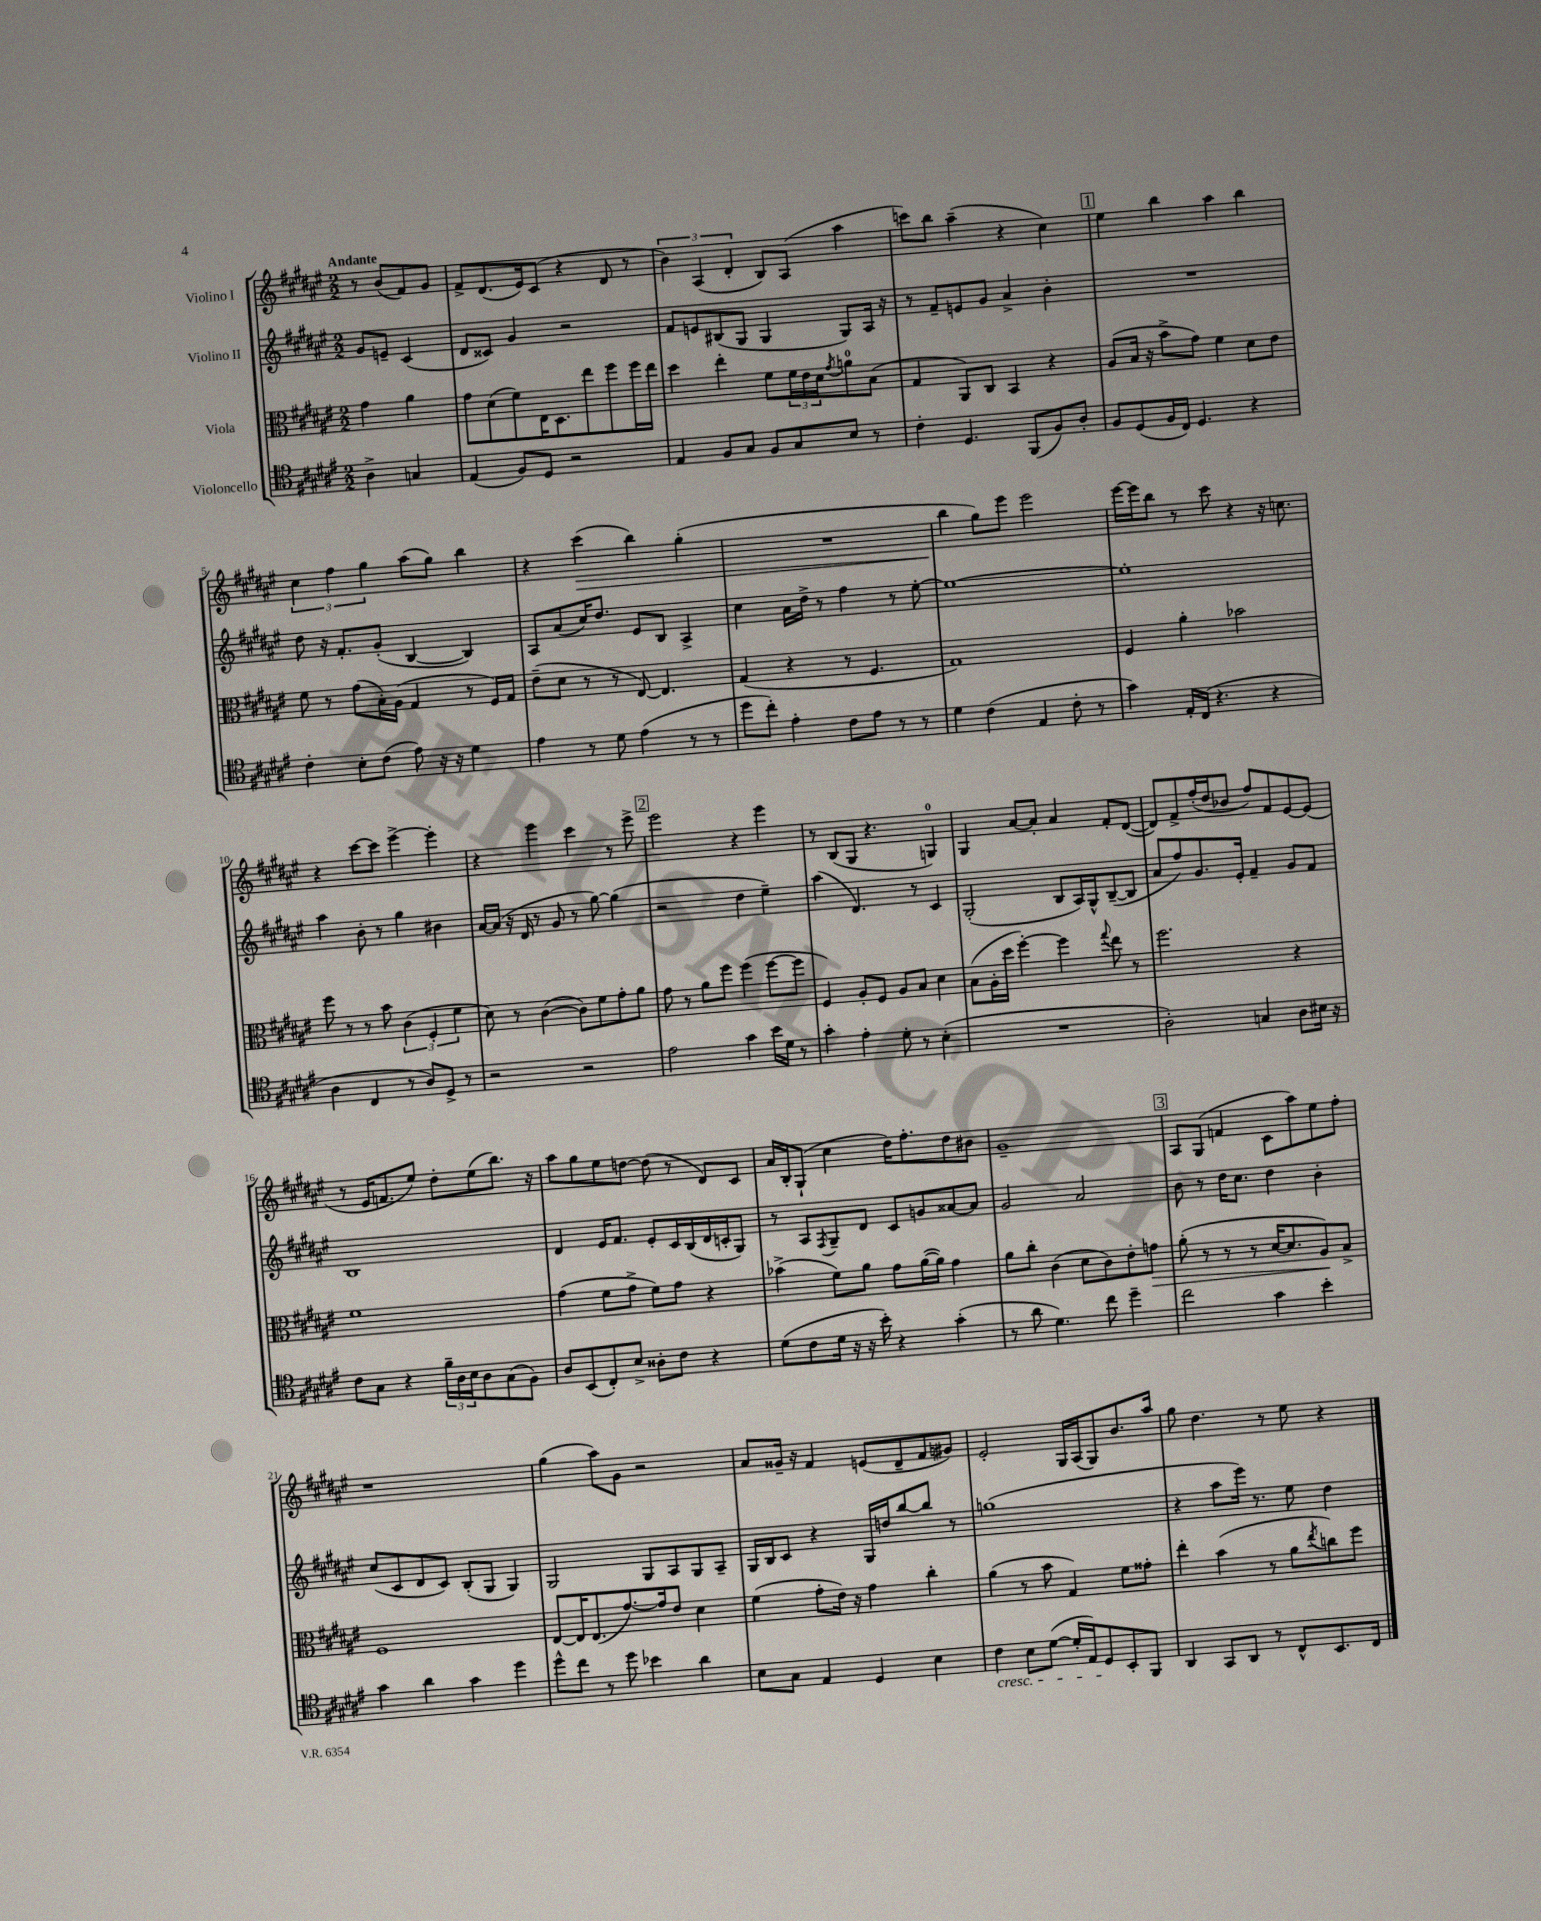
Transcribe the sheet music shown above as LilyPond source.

<<
\new StaffGroup <<
\new Staff = "s0" \with { instrumentName = "Violino I" } {
    \clef treble \key fis \major \numericTimeSignature \time 2/2 \partial 2 \tempo "Andante"
    r8 b'8( fis'8) gis'8 |
    fis'8-> dis'8.( eis'16) cis'8( r4 dis'8 r8 |
    \tuplet 3/2 { b'4) ais4( dis'4-. } b8) ais8( ais''4 |
    c'''8) b''8 ais''4--( r4 cis''4) |
    \mark \markup { \box "1" } eis''4 b''4 ais''4 b''4 |
    \tuplet 3/2 { cis''4 fis''4 gis''4 } ais''8( gis''8) b''4 |
    r4 cis'''4\>( b''4) gis''4-.( |
    R1 |
    b''4\! gis''8) eis'''8 eis'''2 |
    eis'''16~ eis'''16 b''8 r8 cis'''8 r4 r16 c''8. |
    r4 cis'''8~ cis'''8 eis'''4~-> eis'''4-. |
    r4 eis'''4 cis'''4 r8 eis'''8-> |
    \mark \markup { \box "2" } eis'''2 r4 eis'''4 |
    r8 b8( gis8 r4. g4-0) |
    gis4 ais'8~ ais'8-. ais'4 fis'8-. dis'8~( |
    dis'8) fis'8-> fis''16-.( dis''16 bes'8 fis''8) fis'8 eis'8~ eis'8( |
    r8 eis'16 f'8. eis''8) dis''8-. eis''8( b''8.) r16 |
    ais''8 gis''8 eis''8 d''8~ d''8( r8 dis'8) cis'8 |
    ais'16 b16-. gis8-!( cis''4 dis''16) fis''8.-. dis''8 bis'8 |
    gis'1-- |
    \mark \markup { \box "3" } ais8 gis8( f'4 cis'8 ais''8) eis''8 fis''8-. |
    r1 |
    gis''4( ais''8) gis'8 r2 |
    ais'8 gisis'16-- r16 fis'4 e'8( dis'8-- fis'8 gis'8) |
    eis'2-. gis16 ais16( gis8) b'8. ais''16 |
    gis''8 dis''4. r8 eis''8 r4 \bar "|." |
}
\new Staff = "s1" \with { instrumentName = "Violino II" } {
    \clef treble \key fis \major \numericTimeSignature \time 2/2 \partial 2
    gis'8 e'8-- cis'4( |
    dis'8 cisis'8) gis'4 r2 |
    fis'8 e'8 bis8( gis8 gis4 gis8) ais16 r16 |
    r8 fis'8-- e'8 gis'8 ais'4-> b'4-. |
    \mark \markup { \box "1" } R1 |
    dis''8 r16 fis'8.-. gis'8-.( b4~ b4) |
    ais8 ais'8( cis''16) dis''8. eis'8 b8 ais4-> |
    cis''4 ais'16 dis''16-> r8 fis''4 r8 eis''8~-. |
    eis''1~ |
    eis''1-. |
    ais''4 b'8-. r8 gis''4 bis'4 |
    ais'16~ ais'16( r16 dis'16 r8 gis'8 r8 gis''8~) gis''4( |
    \mark \markup { \box "2" } r2 dis''4 eis''4--) |
    ais''4( dis'4.) r8 cis'4 |
    gis2-.( b8 ais16) gis16-^ b8~--( b8 |
    ais'8 fis''8) gis'8. eis'16-. fis'4-- gis'8 fis'8 |
    b1 |
    dis'4 eis'16 fis'8. eis'8-. cis'16 b16( dis'16 c'16-. gis8) |
    r8 ais8 \acciaccatura { fis8 } gis8-- dis'8 cis'8 g'8 aisis'8~ aisis'8 |
    gis'2 ais'2 |
    \mark \markup { \box "3" } b'8 r8 dis''16 cis''8. dis''4 b'4-. |
    cis''8( cis'8 dis'8 cis'8) b8-.( gis8 gis4) |
    gis2 gis8 ais8 gis8 ais8-- |
    gis16 b16 cis'8 r4 gis16 d''16 b''8~ b''8 r8 |
    g''1( |
    r4 ais''8 eis'''16) r8. eis''8 dis''4 \bar "|." |
}
\new Staff = "s2" \with { instrumentName = "Viola" } {
    \clef alto \key fis \major \numericTimeSignature \time 2/2 \partial 2
    gis'4 ais'4 |
    gis'8 dis'8( fis'8) eis16 dis8. eis''8 fis''8 fis''16 eis''16 |
    dis''4 eis''4-. fis'8 \tuplet 3/2 { fis'16 eis'16 dis'16 } \acciaccatura { gis'8 } a'8-0 b8( |
    gis4 ais,8) cis8 b,4 r4 |
    \mark \markup { \box "1" } ais8( b16 r16 b'8-> gis'8) fis'4 dis'8 eis'8 |
    fis'8 r8 gis'8( b16-.) ais16( gis4 r8 fis16) gis16 |
    eis'8--( dis'8 r8 r8 eis8~) eis4. |
    gis4( r4 r8 fis4. |
    gis1) |
    fis4 ais'4-. bes'2 |
    fis''8 r8 r8 b'8 \tuplet 3/2 { cis'4( fis4-. fis'4 } |
    dis'8) r8 cis'4~( cis'8) fis'8 gis'8-. ais'8 |
    \mark \markup { \box "2" } gis'8 r8 ais'8 fis''8 fis''4( fis''8~ fis''8 |
    fis4) ais8-. fis8 ais8 b8 dis'4 |
    b8( ais16-. dis''16 fis''4~-.) fis''4 \appoggiatura { gis''8 } eis''8 r8 |
    fis''2. r4 |
    fis'1 |
    gis'4( fis'8 gis'8-> fis'8) gis'8 r4 |
    bes'4->( fis'8) ais'8 gis'8 ais'16~( ais'16) gis'4 |
    ais'8 cis''8-. cis'4( dis'8 cis'8) eis'8-. g'8\> |
    \mark \markup { \box "3" } ais'8-.( r8 r8 r8 dis'16~ dis'8. ais8\!) b8-> |
    fis1 |
    eis8~ eis16 eis8.( gis'8.~) gis'16 eis'8 dis'4 |
    fis'4( gis'8-. eis'16) r16 gis'4 cis''4-. |
    ais'4( r8 b'8 gis4) fis'8 gisis'8-. |
    eis''4-. b'4( r8 ais'8 \acciaccatura { eis''8 } c''8) fis''8 \bar "|." |
}
\new Staff = "s3" \with { instrumentName = "Violoncello" } {
    \clef tenor \key fis \major \numericTimeSignature \time 2/2 \partial 2
    ais4-> g4 |
    eis4( fis8) dis8 r2 |
    eis4 fis8 gis8 fis8 gis8 b8 r8 |
    cis'4-. dis4. fis,8( fis8) ais8-. |
    \mark \markup { \box "1" } fis8 dis8( fis16 cis16) dis4. r4 |
    cis'4-. b8-. cis'8( eis'8) r16 r16 dis'4 |
    eis'4 r8 dis'8 eis'4( r8 r8 |
    dis''8 cis''8-.) eis'4-. cis'8 eis'8 r8 r8 |
    dis'4 cis'4( eis4 cis'8-. r8 |
    gis'4) eis16-. cis16( r4. r4 |
    ais4 cis4 r8 ais8) dis8-> r8 |
    r2 r2 |
    \mark \markup { \box "2" } eis'2 gis'4 b'16 dis'16 r8 |
    gis'4-. eis'4-. dis'8-. r8 b4-.( |
    R1 |
    ais2-.) g4 ais8 bis16 r16 |
    cis'8 gis8 r4 \tuplet 3/2 { fis'16-- ais16 b16 } ais8 gis8( fis8) |
    ais8 b,8( cis8-.) b8-> aisis8-. cis'8 r4 |
    dis'8( cis'8 dis'16 r16 r16 b'16-.) r4 gis'4-.( |
    r8 ais'8 dis'4.) cis''8 dis''4-- |
    \mark \markup { \box "3" } cis''2 gis'4 b'4-. |
    gis'4 ais'4 gis'4 dis''4 |
    dis''8-^ cis''8 r8 dis''8 bes'4 ais'4 |
    b8 gis8 eis4 dis4 b4 |
    cis'4\cresc b8 dis'8~( dis'16-. eis16) dis8\! b,8-. fis,8 |
    ais,4 gis,8 ais,8 r8 cis8-^ b,8. cis16 \bar "|." |
}
>>
>>
